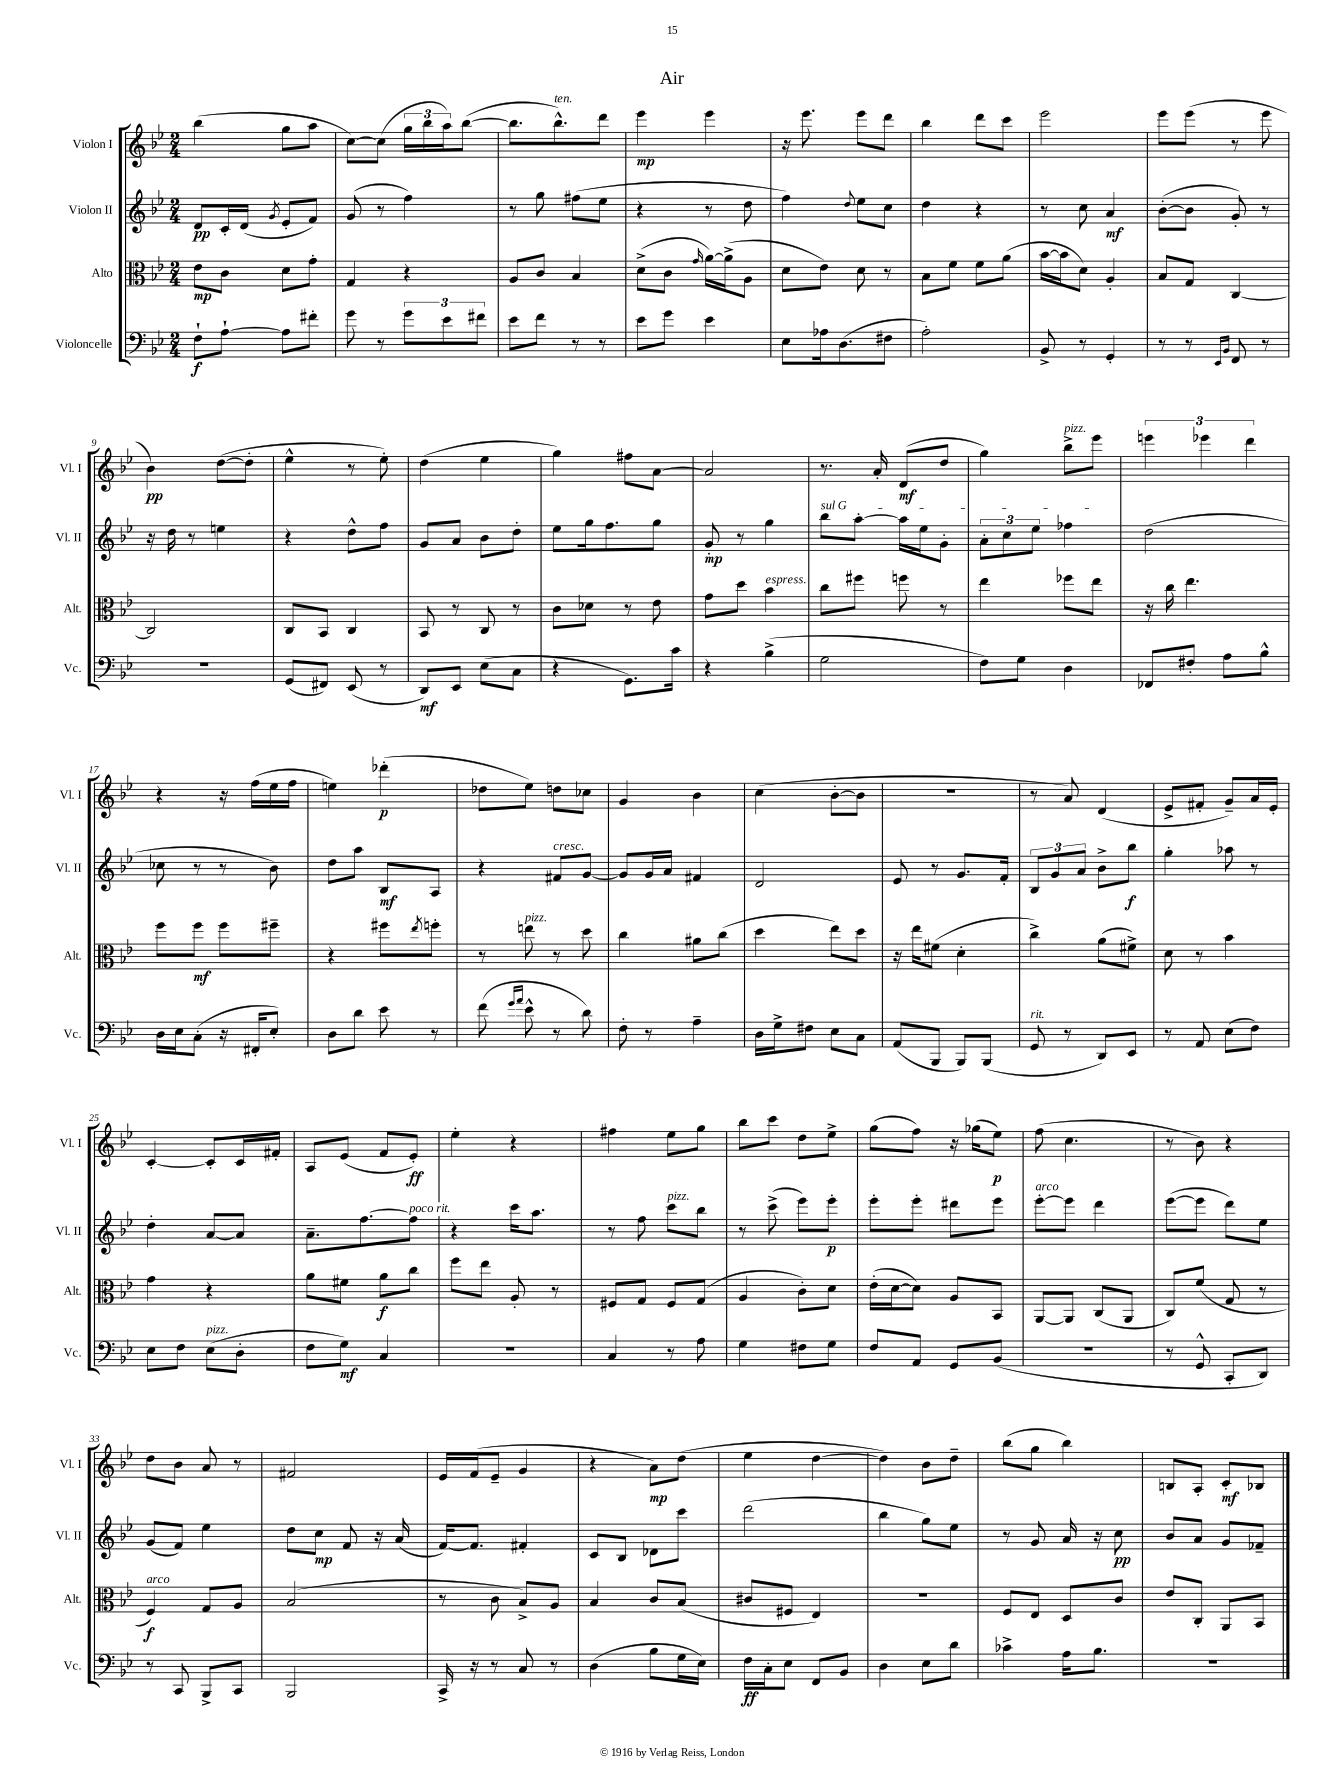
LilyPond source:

\header { title = "Air" }
<<
\new StaffGroup <<
\new Staff = "s0" \with { instrumentName = "Violon I" shortInstrumentName = "Vl. I" } {
    \clef treble \key bes \major \numericTimeSignature \time 2/4
    bes''4( g''8 a''8 |
    c''8~) c''8( \tuplet 3/2 { g''16 bes''16 a''16) } bes''8~( |
    bes''8. bes''8.-^^\markup { \italic "ten." }) d'''8 |
    ees'''4\mp ees'''4 |
    r16 ees'''8. ees'''8 d'''8 |
    bes''4 d'''8 c'''8 |
    ees'''2 |
    ees'''8 ees'''8( r8 ees'''8 |
    bes'4\pp) d''8~( d''8-. |
    ees''4-^ r8 ees''8-.) |
    d''4( ees''4 |
    g''4) fis''8 a'8~ |
    a'2 |
    r8. a'16-. d'8\mf( d''8 |
    g''4) bes''8->^\markup { \italic "pizz." } ees'''8 |
    \tuplet 3/2 { e'''4 ees'''4 d'''4 } |
    r4 r16 f''16( ees''16 f''16 |
    e''4) des'''4-.\p( |
    des''8 ees''8) d''8 ces''8 |
    g'4 bes'4 |
    c''4( bes'8~-. bes'8 |
    r2 |
    r8 a'8) d'4( |
    ees'8-> fis'8-. g'8--) a'16 ees'16-. |
    c'4~-. c'8-. c'16 fis'16-. |
    a8 ees'8( f'8 ees'8-.\ff) |
    ees''4-. r4 |
    fis''4 ees''8 g''8 |
    bes''8 c'''8 d''8 ees''8-> |
    g''8( f''8) r16 ges''16( ees''8\p) |
    f''8( c''4. |
    r8 bes'8) r4 |
    d''8 bes'8 a'8 r8 |
    fis'2 |
    ees'16 f'16( ees'8-- g'4 |
    r4 a'8\mp) d''8( |
    ees''4 d''4~ |
    d''4) bes'8 d''8-- |
    bes''8( g''8 bes''4) |
    b8 a8-. c'8-.\mf bes8 \bar "|." |
}
\new Staff = "s1" \with { instrumentName = "Violon II" shortInstrumentName = "Vl. II" } {
    \clef treble \key bes \major \numericTimeSignature \time 2/4
    d'8\pp c'16-. d'16( \acciaccatura { g'8 } ees'8-. f'8) |
    g'8( r8 f''4) |
    r8 g''8 fis''8( ees''8 |
    r4 r8 d''8 |
    f''4) \appoggiatura { d''8 } ees''8 c''8 |
    d''4 r4 |
    r8 c''8 a'4\mf |
    bes'8~-.( bes'8 g'8-.) r8 |
    r16 d''16 r8 e''4 |
    r4 d''8-^ f''8 |
    g'8 a'8 bes'8 d''8-. |
    ees''8 g''16 f''8. g''8 |
    g'8-.\mp r8 g''4 |
    \once \override TextSpanner.bound-details.left.text = \markup { \italic "sul G" } bes''8\startTextSpan a''8~-. a''16 ees''16 g'8-. |
    \tuplet 3/2 { a'8-. c''8 ees''8 } fes''4\stopTextSpan |
    d''2( |
    ces''8 r8 r8 bes'8) |
    d''8 a''8 bes8\mf a8 |
    r4 fis'8^\markup { \italic "cresc." } g'8~ |
    g'8 g'16 a'16 fis'4 |
    d'2 |
    ees'8 r8 g'8. f'16-. |
    \tuplet 3/2 { bes8 g'8 a'8 } bes'8-> bes''8\f |
    g''4-. aes''8 r8 |
    d''4-. a'8~ a'8 |
    a'8.-- f''8.~ f''8^\markup { \italic "poco rit." } |
    r4 c'''16 a''8. |
    r8 f''8 c'''8^\markup { \italic "pizz." } bes''8 |
    r8 c'''8->( ees'''8) ees'''8-.\p |
    ees'''8-. ees'''8-. dis'''8 ees'''8 |
    ees'''8~-.^\markup { \italic "arco" } ees'''8 d'''4 |
    ees'''8~( ees'''8 d'''8) ees''8 |
    g'8( f'8) ees''4 |
    d''8 c''8\mp f'8 r16 a'16( |
    f'16~) f'8. fis'4-. |
    c'8 bes8 des'8 c'''8 |
    d'''2( |
    bes''4 g''8) ees''8 |
    r8 g'8 a'16 r16 c''8\pp |
    bes'8 a'8 g'8 fes'8-- \bar "|." |
}
\new Staff = "s2" \with { instrumentName = "Alto" shortInstrumentName = "Alt." } {
    \clef alto \key bes \major \numericTimeSignature \time 2/4
    ees'8\mp c'8 d'8 g'8-. |
    g4 r4 |
    a8 c'8 bes4 |
    d'8->( c'8 \grace { g'16 } a'16~) a'16->( a8 |
    d'8 ees'8) d'8 r8 |
    bes8 f'8 f'8 a'8( |
    bes'16~ bes'16 d'8) a4-. |
    bes8 g8 c4~ |
    c2 |
    c8 bes,8 c4 |
    bes,8 r8 c8 r8 |
    c'8 des'8 r8 ees'8 |
    g'8 d''8 bes'4^\markup { \italic "espress." } |
    c''8 fis''8 f''8 r8 |
    ees''4 fes''8 ees''8 |
    r16 c''16 ees''4. |
    f''8 f''8\mf f''8 fis''8-- |
    r4 fis''8 \acciaccatura { ees''8 } f''8-. |
    r8 e''8^\markup { \italic "pizz." } r8 d''8 |
    c''4 ais'8 c''8( |
    d''4 ees''8) d''8 |
    r16 ees''16 fis'8( d'4-. |
    c''4->) a'8( fis'8->) |
    d'8 r8 bes'4 |
    g'4 r4 |
    a'8 fis'8 a'8\f c''8 |
    f''8 ees''8 a8-. r8 |
    fis8 g8 fis8 g8( |
    a4 c'8-.) d'8 |
    ees'16-.( d'16~ d'8) a8 bes,8 |
    a,8~ a,8 c8( a,8 |
    c8) f'8( g8 r8 |
    f4\f^\markup { \italic "arco" }) g8 a8 |
    bes2( |
    r8 c'8 bes8->) a8 |
    bes4 c'8 bes8( |
    cis'8 fis8 ees4) |
    r2 |
    f8 ees8 d8 c'8 |
    ees'8 c8-. a,8 bes,8 \bar "|." |
}
\new Staff = "s3" \with { instrumentName = "Violoncelle" shortInstrumentName = "Vc." } {
    \clef bass \key bes \major \numericTimeSignature \time 2/4
    f8-!\f a8~-! a8 fis'8-. |
    g'8 r8 \tuplet 3/2 { g'8 ees'8 fis'8 } |
    ees'8 f'8 r8 r8 |
    ees'8 g'8 ees'4 |
    ees8 aes16 d8.( fis8 |
    a2-.) |
    bes,8-> r8 g,4-. |
    r8 r8 \grace { ees,16 bes,16 } f,8 r8 |
    r2 |
    g,8( fis,8) ees,8( r8 |
    d,8\mf) ees,8 ees8( c8 |
    r4 g,8.) c'16 |
    r4 bes4->( |
    g2 |
    f8) g8 d4 |
    fes,8 fis8-. a8 bes8-^ |
    d16 ees16 c8-.( r16 fis,16-. ees8-.) |
    d8 d'8 ees'8 r8 |
    f'8( \grace { g'16 a'16 } ees'8-^ r8 d'8) |
    f8-. r8 a4-- |
    d16 g16-> fis8 ees8 c8 |
    a,8( bes,,8 bes,,8) bes,,8( |
    g,8^\markup { \italic "rit." } r8 d,8) ees,8 |
    r8 a,8 ees8( f8) |
    ees8 f8 ees8^\markup { \italic "pizz." }( d8-. |
    f8 g8\mf) c4 |
    r2 |
    c4 r8 a8 |
    g4 fis8 g8 |
    f8 a,8 g,8 bes,8( |
    R2 |
    r8 g,8-^ c,8-. d,8) |
    r8 c,8 bes,,8-> c,8 |
    bes,,2 |
    c,16-> r16 r8 c8 r8 |
    d4( bes8 g16 ees16) |
    f16\ff c16-. ees8 f,8 bes,8 |
    d4 ees8 d'8 |
    ces'4-> a16 bes8. |
    R2 \bar "|." |
}
>>
>>
